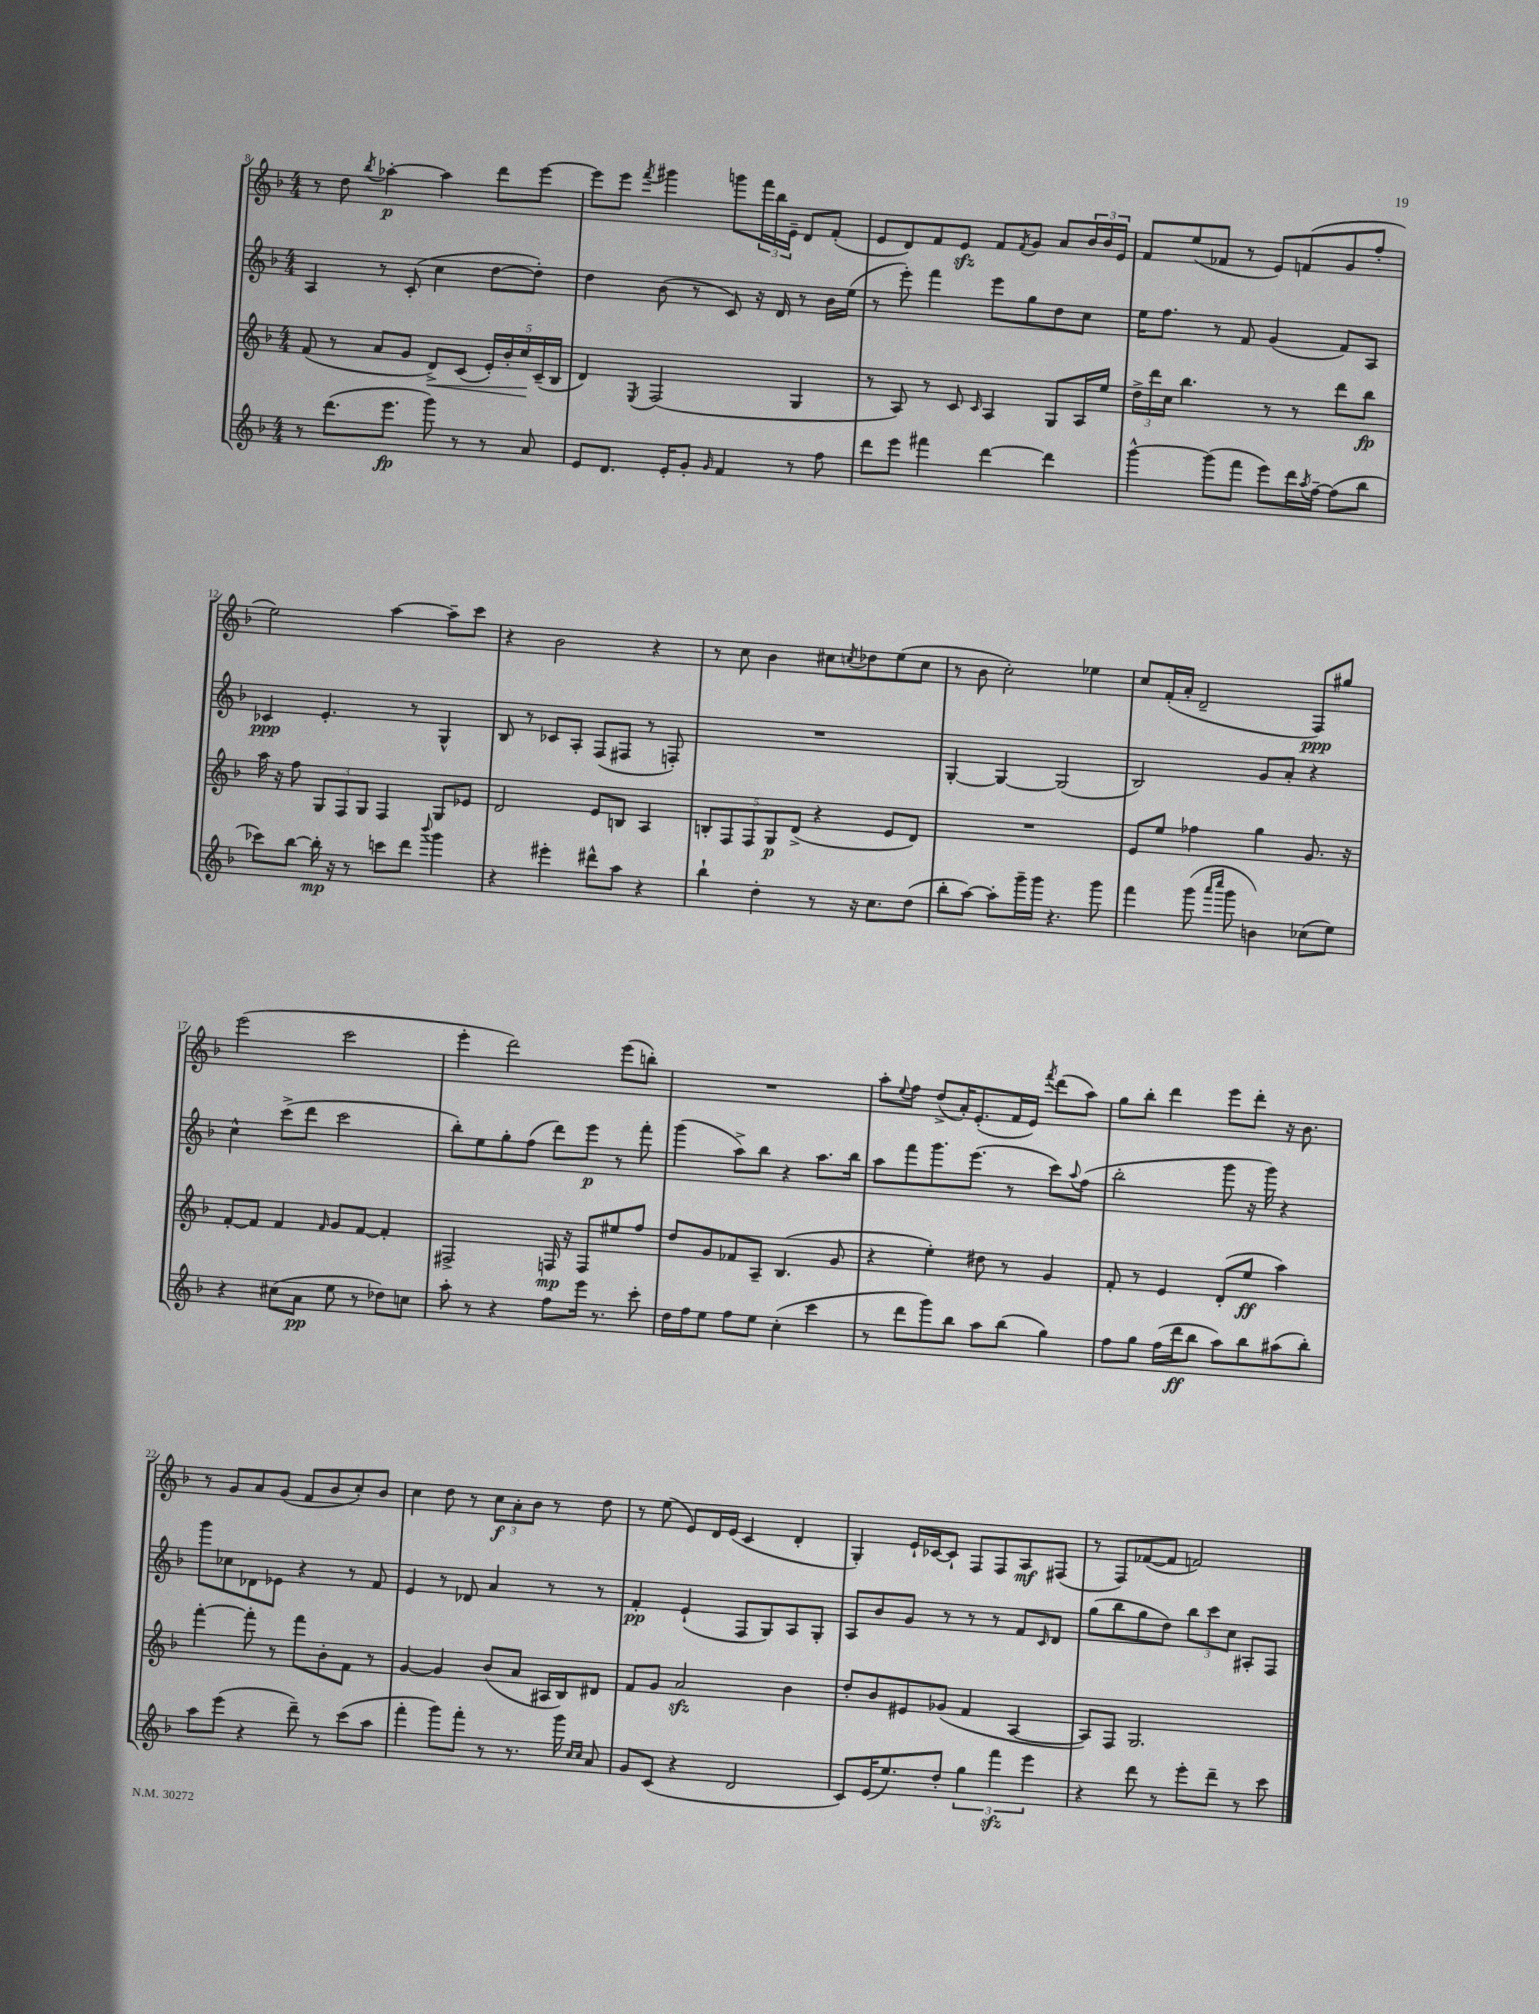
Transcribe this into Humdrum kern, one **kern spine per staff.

**kern	**kern	**kern	**kern
*staff4	*staff3	*staff2	*staff1
*clefG2	*clefG2	*clefG2	*clefG2
*k[b-]	*k[b-]	*k[b-]	*k[b-]
*M4/4	*M4/4	*M4/4	*M4/4
8r	(8f	4A	8r
(8.ddd	8r	.	8dd
.	.	.	8qbb-
.	8a	8r	[4aa-'
8.eee	.	.	.
.	8g	(8c'	.
8ggg)	8d^)	4cc	4aa-]
8r	(8c	.	.
8r	20e')	[8dd	8ddd
.	20b-'	.	.
.	20cc	.	.
8a	.	8dd'])	[8eee
.	(20c~	.	.
.	20B-	.	.
=	=	=	=
8e	4d)	4dd	8eee]
8.d	.	.	8eee
.	8qE	.	8qfff
.	(2F	(8b-	4ggg#
16e'	.	.	.
8g'	.	8r	.
16qqg	.	.	.
4f	.	8c)	8ggg
.	.	16r	24fff
.	.	.	24bb-
.	.	16d	.
.	.	.	24e~
8r	4G	8r	8d
8ff	.	16b-	(8f'
.	.	(16ee	.
=	=	=	=
8ddd	8r	8r	8e
8eee	8A)	8eee')	8d)
4fff#	8r	4fff	8f
.	8c	.	8e
.	16qqc	.	.
[4ddd	4A	8eee	8f
.	.	.	8qf
.	.	8gg	8g
4ddd]	8G	8dd	8a
.	16A	8cc	24b-
.	.	.	24b-
.	16ee	.	.
.	.	.	24e
=	=	=	=
[4ggg^^	24dd^	16ee	8f
.	24ddd	.	.
.	.	8.ff	.
.	24cc	.	.
.	4.bb-	.	(8ee
(8ggg]	.	8r	8f-
8fff	.	8f	8r
8eee)	8r	(4g	8e)
16ddd	8r	.	(8f
8qaa	.	.	.
[16ff~	.	.	.
(8ff]	8ddd	8f)	8g
8bb-	8bb-	8A	8ff'
=	=	=	=
8ccc-)	16aa	4c-	2ee)
.	16r	.	.
[8bb-	8ff	.	.
16bb-']	12G	4.e'	.
16r	.	.	.
.	12F	.	.
8r	.	.	.
.	12G	.	.
8ccc	4F	.	[4aa
8ddd	.	8r	.
8qqbbb-	.	.	.
4ggg	8G	4G^^	8aa~]
.	8e-	.	8ccc
=	=	=	=
4r	2d	8B-	4r
.	.	8r	.
4eee#'	.	8c-	2b-
.	.	8A'	.
8ddd#^^	8e	(8F	.
8aa	8B	8F#	.
4r	4A	8r	4r
.	.	8F')	.
=	=	=	=
4bb-`	10B'	1r	8r
.	10F	.	.
.	.	.	8cc
.	10F	.	.
4dd'	.	.	4b-
.	10G	.	.
.	(10d^	.	.
8r	4r	.	8cc#
.	.	.	8qcc
16r	.	.	8dd-
8.cc	.	.	.
.	8e	.	(8ee
(8dd	8d)	.	8cc
=	=	=	=
8bb-'	1r	[4G'	8r
[8aa)	.	.	8b-
8aa']	.	4G_	2cc')
16ggg~	.	.	.
16ggg	.	.	.
4.r	.	(2G]	.
.	.	.	4ee-
8ggg	.	.	.
=	=	=	=
4fff	8e	2B-)	8cc
.	8ee	.	(16f'
.	.	.	16a'
(8ggg	4ff-	.	2d~
16qqaaa	.	.	.
16qqcccc	.	.	.
8ggg	.	.	.
4b)	4gg	8g	.
.	.	8a'	.
(8cc-	8.g	4r	8F)
8ee)	.	.	8gg#
.	16r	.	.
=	=	=	=
4r	[8f'	4cc^^	(2eee
.	8f]	.	.
(8cc#	4f	(8ccc^	.
8a	.	8ddd	.
.	16qqf	.	.
8ee	8g	2ccc	2ccc
8r	[8f	.	.
8dd-)	4f']	.	.
8cc	.	.	.
=	=	=	=
8aa'	2F#^	8bb-')	4eee'
8r	.	8ee	.
4r	.	8gg'	2ddd)
.	.	(8ff	.
8ff	16F	8ddd)	.
.	16r	.	.
16eee	8F	8eee	.
8.r	.	.	.
.	8ee#	8r	(8eee
8ccc'	8ff	8fff'	8bb')
=	=	=	=
16dd	8dd	(4ggg	1r
16ff	.	.	.
8ee	8g	.	.
8ff	8f-	8aa^)	.
8ee	8A~	8bb-	.
(4cc'	(4.B-	4r	.
4ccc	.	8.aa	.
.	8g	.	.
.	.	16bb-	.
=	=	=	=
8r	4r	8aa	8aa'
.	.	.	8qqee
8ddd	.	8fff	8ff
8ggg)	4ee')	8.ggg	(8dd^
8bb-	.	.	16a')
.	.	(8.eee	(8.e'
8aa	8dd#	.	.
(8bb-	8r	8r	16f
.	.	.	16e)
.	.	.	8qfff
4gg)	4g	8ccc)	(8ddd
.	.	8qqaa	.
.	.	(8ff	8aa)
=	=	=	=
8ff	8f'	2bb-'	8gg
8gg	8r	.	8bb-'
(16ff	4e	.	4ddd
16ddd	.	.	.
8bb-	.	.	.
8aa)	(8d'	8ggg	8eee
8bb-	8ee	16r	8ddd'
.	.	16ggg)	.
(8aa#	4aa)	4r	16r
.	.	.	8.b-
8bb-')	.	.	.
=	=	=	=
8aa	[4fff'	8ggg	8r
(8eee	.	8cc-	8g
4r	8fff']	8d-	8a
.	8r	8e-	(8g
8ddd~)	8fff	4r	8f
8r	8b-'	.	8b-
(8ccc	8f	8r	8cc')
8aa	8r	8f	8b-
=	=	=	=
4fff'	[4g	4e	4cc
8ggg)	4g]	8r	8dd
8fff'	.	8d-	8r
8r	(8b-	4a	12cc
.	.	.	12a'
8.r	8a	.	.
.	.	.	12b-
.	16A#	8r	8r
16ggg	16B-)	.	.
16qqcc	.	.	.
16qqcc	.	.	.
8a	8d#	8r	8dd
=	=	=	=
8g	8f	4f'	8r
(8c	8g	.	(8ee
4r	2a	(4e`	8e)
.	.	.	16d
.	.	.	(16e
2d	.	8F	4c
.	.	8G)	.
.	4b-	8A	4d'
.	.	8G'	.
=	=	=	=
8c)	8dd'	8A	4G')
(16e	8b-	8b-	.
8.ee)	.	.	.
.	8e#	8g	16e`
.	.	.	[16c-
8dd'	(8g-	8r	8c-`]
6gg	4f	8r	8F
.	.	8r	8F
6fff	.	.	.
.	[4A	8f	8A
6eee	.	.	.
.	.	16qqc	.
.	.	8d	(8F#
=	=	=	=
4r	8A])	(8gg	8r
.	8F	8bb-	8F)
8ddd	2.G	8gg	([8f-
8r	.	8dd)	8f-]
8eee'	.	12bb-	2f)
.	.	12ccc	.
8ddd~	.	.	.
.	.	12cc	.
8r	.	8A#'	.
8ccc	.	8F	.
==	==	==	==
*-	*-	*-	*-
